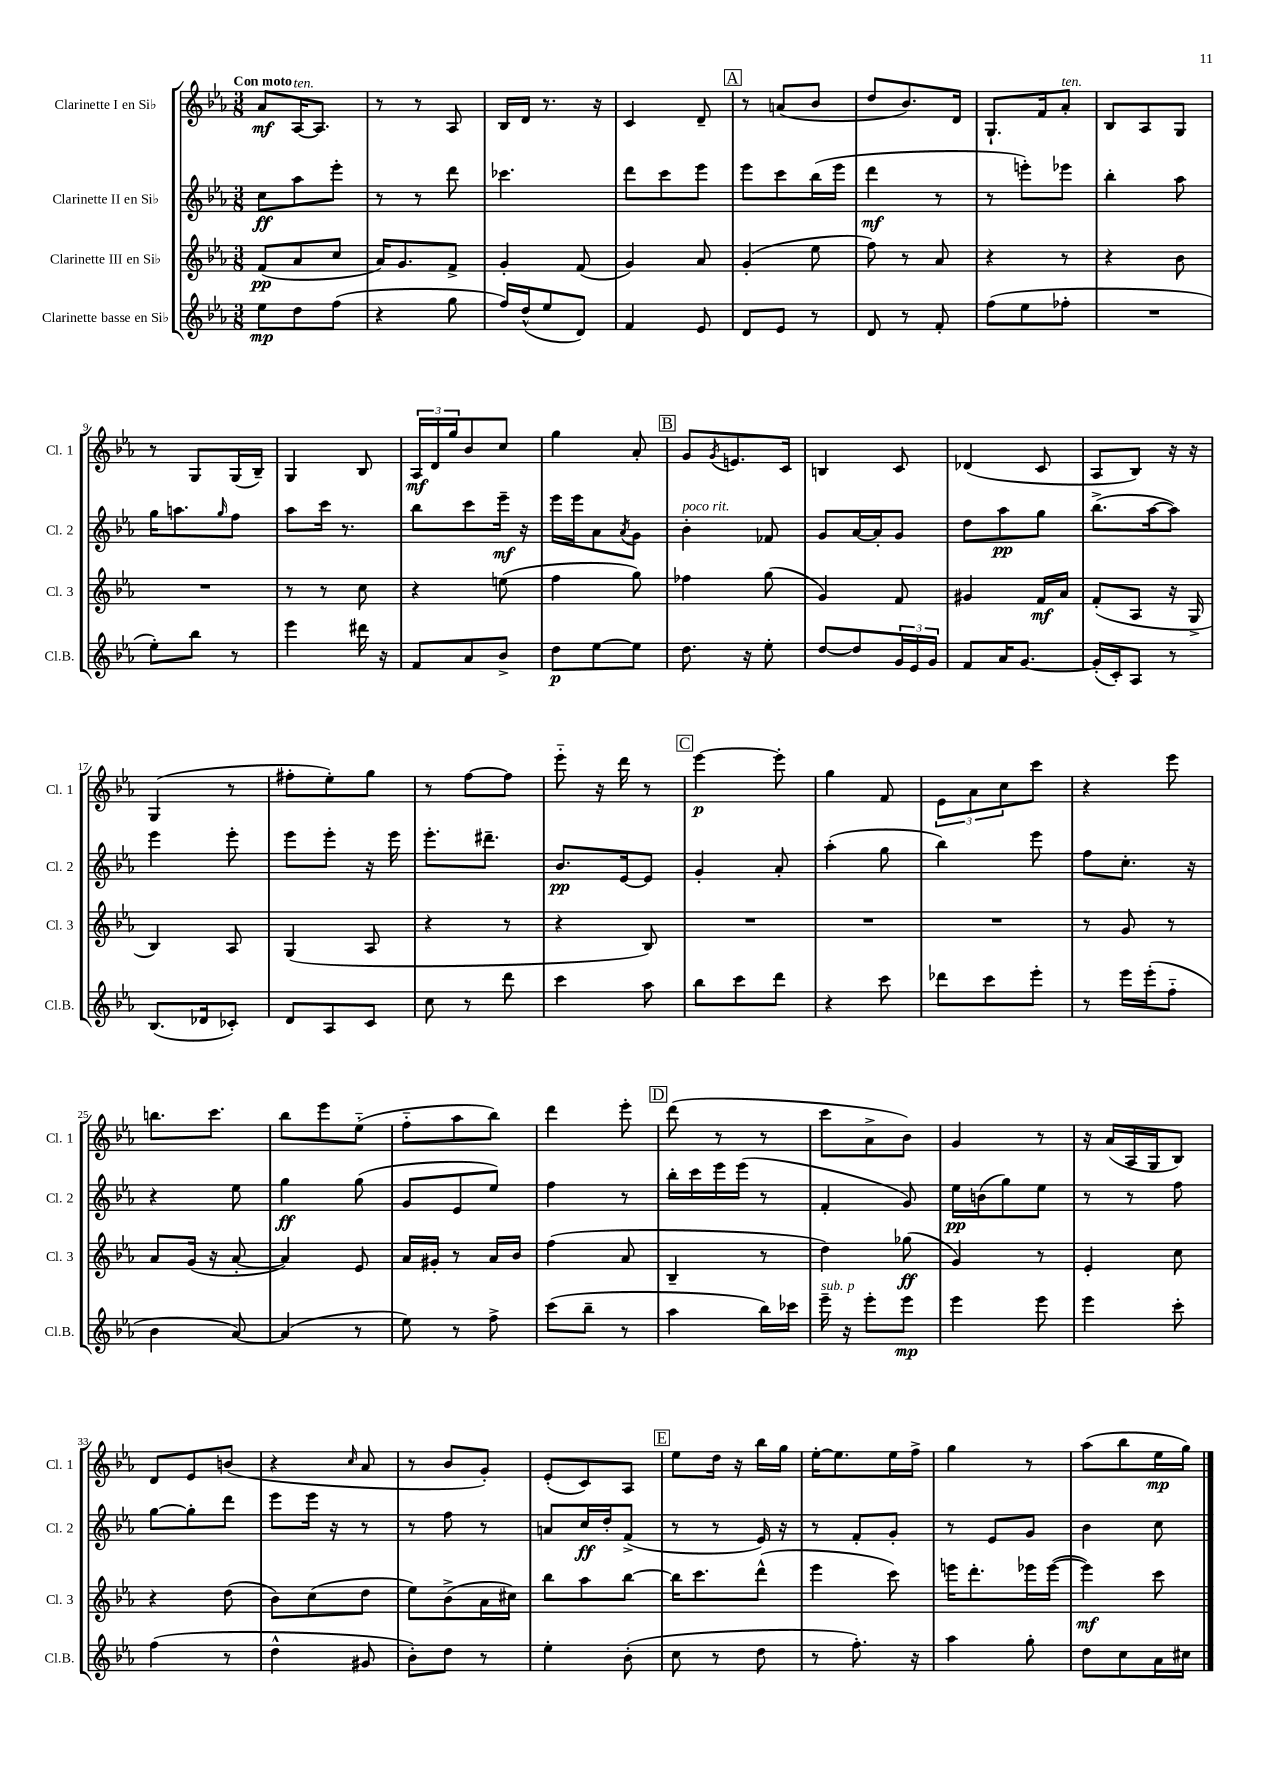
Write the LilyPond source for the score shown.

<<
\new StaffGroup <<
\new Staff = "s0" \with { instrumentName = "Clarinette I en Sib" shortInstrumentName = "Cl. 1" } {
    \clef treble \key ees \major \numericTimeSignature \time 3/8 \tempo "Con moto"
    aes'8\mf aes16~^\markup { \italic "ten." } aes8. |
    r8 r8 aes8 |
    bes16 d'16 r8. r16 |
    c'4 d'8-- |
    \mark \markup { \box "A" } r8 a'8( bes'8 |
    d''8 bes'8.) d'16 |
    g8.-! f'16 aes'8-.^\markup { \italic "ten." } |
    bes8 aes8 g8 |
    r8 g8 g16( bes16--) |
    g4 bes8 |
    \tuplet 3/2 { aes16\mf d'16 g''16 } bes'8 c''8 |
    g''4 aes'8-. |
    \mark \markup { \box "B" } g'8 \acciaccatura { g'8 } e'8. c'16 |
    b4 c'8 |
    des'4( c'8 |
    aes8 bes8) r16 r16 |
    g4( r8 |
    fis''8-. ees''8-.) g''8 |
    r8 f''8~ f''8 |
    ees'''8-_ r16 d'''16 r8 |
    \mark \markup { \box "C" } ees'''4~\p ees'''8-. |
    g''4 f'8 |
    \tuplet 3/2 { ees'8 aes'8 c''8 } c'''8 |
    r4 ees'''8 |
    b''8. c'''8. |
    bes''8 ees'''8 ees''8-_( |
    f''8-_ aes''8 bes''8) |
    d'''4 ees'''8-. |
    \mark \markup { \box "D" } d'''8( r8 r8 |
    c'''8 aes'8-> bes'8) |
    g'4 r8 |
    r16 aes'16( aes16 g16 bes8) |
    d'8 ees'8 b'8( |
    r4 \grace { c''16 } aes'8 |
    r8 bes'8 g'8-.) |
    ees'8-.( c'8) aes8 |
    \mark \markup { \box "E" } ees''8 d''16 r16 bes''16 g''16 |
    ees''16~-. ees''8. ees''16 f''16-> |
    g''4 r8 |
    aes''8( bes''8 ees''16\mp g''16) \bar "|." |
}
\new Staff = "s1" \with { instrumentName = "Clarinette II en Sib" shortInstrumentName = "Cl. 2" } {
    \clef treble \key ees \major \numericTimeSignature \time 3/8
    c''8\ff aes''8 ees'''8-. |
    r8 r8 d'''8 |
    ces'''4. |
    d'''8 c'''8 ees'''8 |
    \mark \markup { \box "A" } ees'''8 c'''8 bes''16( ees'''16 |
    d'''4\mf r8 |
    r8 e'''8-.) ees'''8 |
    bes''4-. aes''8 |
    g''16 a''8. \grace { g''16 } f''8 |
    aes''8 c'''16 r8. |
    bes''8 c'''8 ees'''16--\mf r16 |
    ees'''16 ees'''16 aes'8 \acciaccatura { aes'8 } g'8 |
    \mark \markup { \box "B" } bes'4-.^\markup { \italic "poco rit." } fes'8 |
    g'8 aes'16~ aes'16-. g'8 |
    d''8 aes''8\pp g''8 |
    bes''8.->( aes''16~ aes''8) |
    ees'''4 ees'''8-. |
    ees'''8 ees'''8-. r16 ees'''16 |
    ees'''8.-. dis'''8.-- |
    bes'8.\pp ees'16~ ees'8 |
    \mark \markup { \box "C" } g'4-. aes'8-. |
    aes''4-.( g''8 |
    bes''4) ees'''8 |
    f''8 c''8.-. r16 |
    r4 ees''8 |
    g''4\ff g''8( |
    g'8 ees'8 ees''8) |
    f''4 r8 |
    \mark \markup { \box "D" } bes''16-. c'''16 ees'''16 ees'''16( r8 |
    f'4-. g'8) |
    ees''16\pp b'16( g''8) ees''8 |
    r8 r8 f''8 |
    g''8~ g''8-. d'''8 |
    ees'''8 ees'''16 r16 r8 |
    r8 f''8 r8 |
    a'8 c''16\ff d''16-. f'8->( |
    \mark \markup { \box "E" } r8 r8 ees'16) r16 |
    r8 f'8-. g'8-. |
    r8 ees'8 g'8 |
    bes'4 c''8 \bar "|." |
}
\new Staff = "s2" \with { instrumentName = "Clarinette III en Sib" shortInstrumentName = "Cl. 3" } {
    \clef treble \key ees \major \numericTimeSignature \time 3/8
    f'8\pp( aes'8 c''8 |
    aes'16) g'8. f'8-> |
    g'4-. f'8( |
    g'4) aes'8 |
    \mark \markup { \box "A" } g'4-.( ees''8 |
    f''8) r8 aes'8 |
    r4 r8 |
    r4 bes'8 |
    R4. |
    r8 r8 c''8 |
    r4 e''8( |
    f''4 g''8) |
    \mark \markup { \box "B" } fes''4 g''8( |
    g'4) f'8 |
    gis'4 f'16\mf aes'16 |
    f'8-.( aes8 r16 g16-> |
    bes4) aes8 |
    g4( aes8 |
    r4 r8 |
    r4 bes8) |
    \mark \markup { \box "C" } R4. |
    R4. |
    R4. |
    r8 g'8 r8 |
    aes'8 g'16( r16 aes'8~-. |
    aes'4) ees'8 |
    aes'16 gis'16-. r8 aes'16 bes'16 |
    f''4( aes'8 |
    \mark \markup { \box "D" } bes4-- r8 |
    d''4) ges''8\ff( |
    g'4) r8 |
    ees'4-. c''8 |
    r4 d''8( |
    bes'8) c''8( d''8 |
    ees''8) bes'8->( aes'16 cis''16) |
    bes''8 aes''8 bes''8~ |
    \mark \markup { \box "E" } bes''16 c'''8. d'''8-^( |
    ees'''4 c'''8) |
    e'''16 d'''8.-. ees'''16 ees'''16~( |
    ees'''4\mf) c'''8 \bar "|." |
}
\new Staff = "s3" \with { instrumentName = "Clarinette basse en Sib" shortInstrumentName = "Cl.B." } {
    \clef treble \key ees \major \numericTimeSignature \time 3/8
    ees''8\mp d''8 f''8( |
    r4 g''8 |
    f''16) d''16-^( ees''8 d'8) |
    f'4 ees'8 |
    \mark \markup { \box "A" } d'8 ees'8 r8 |
    d'8 r8 f'8-. |
    f''8( ees''8 fes''8-. |
    R4. |
    ees''8-.) bes''8 r8 |
    ees'''4 dis'''16 r16 |
    f'8 aes'8 bes'8-> |
    d''8\p ees''8~ ees''8 |
    \mark \markup { \box "B" } d''8. r16 ees''8-. |
    d''8~ d''8 \tuplet 3/2 { g'16 ees'16 g'16 } |
    f'8 aes'16 g'8.~ |
    g'16-.( c'16-.) aes8 r8 |
    bes8.( des'16 ces'8-.) |
    d'8 aes8 c'8 |
    c''8 r8 d'''8 |
    c'''4 aes''8 |
    \mark \markup { \box "C" } bes''8 c'''8 d'''8 |
    r4 c'''8 |
    des'''8 c'''8 ees'''8-. |
    r8 ees'''16 ees'''16-.( f''8-_ |
    bes'4 aes'8~) |
    aes'4( r8 |
    ees''8) r8 f''8-> |
    c'''8( bes''8-- r8 |
    \mark \markup { \box "D" } aes''4 bes''16) ces'''16 |
    ees'''16--^\markup { \italic "sub. p" } r16 ees'''8-. ees'''8\mp |
    ees'''4 ees'''8 |
    ees'''4 c'''8-. |
    f''4( r8 |
    d''4-^ gis'8 |
    bes'8-.) d''8 r8 |
    ees''4-. bes'8-.( |
    \mark \markup { \box "E" } c''8 r8 d''8 |
    r8 f''8.-.) r16 |
    aes''4 g''8-. |
    d''8 c''8 aes'16 cis''16 \bar "|." |
}
>>
>>
